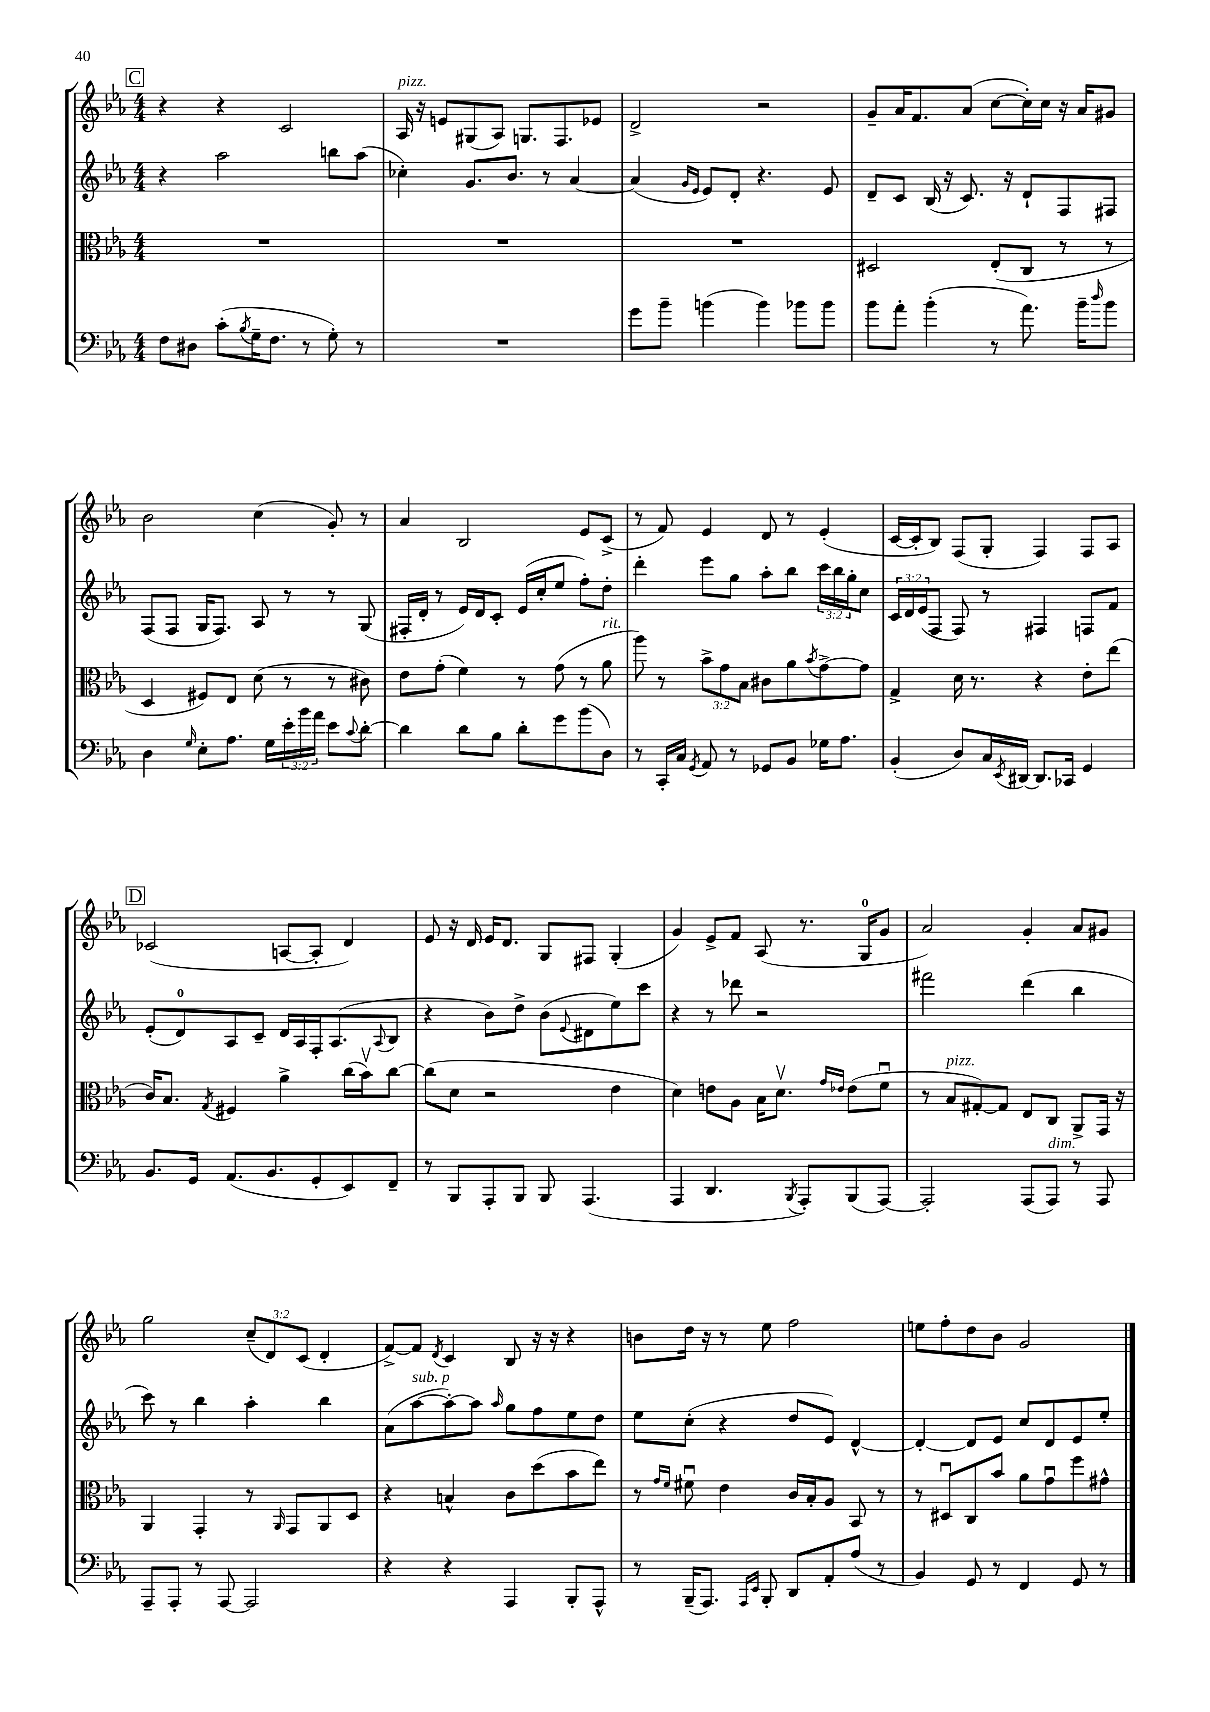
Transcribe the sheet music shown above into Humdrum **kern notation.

**kern	**kern	**kern	**kern
*staff4	*staff3	*staff2	*staff1
*clefF4	*clefC3	*clefG2	*clefG2
*k[b-e-a-]	*k[b-e-a-]	*k[b-e-a-]	*k[b-e-a-]
*M4/4	*M4/4	*M4/4	*M4/4
8F	1r	4r	4r
8D#	.	.	.
(8c'	.	2aa-	4r
8qB-	.	.	.
16G~	.	.	.
8.F	.	.	.
.	.	.	2c
8r	.	.	.
8G')	.	8bb	.
8r	.	(8aa-	.
=	=	=	=
1r	1r	4cc-')	16A-
.	.	.	16r
.	.	.	8e
.	.	8.g	(8G#
.	.	.	8A-)
.	.	8.b-	.
.	.	.	8.G
.	.	8r	.
.	.	.	8.F
.	.	[4a-	.
.	.	.	8e-
=	=	=	=
8g	1r	(4a-]	2d^
8b-~	.	.	.
.	.	16qqg	.
.	.	16qqe-	.
(4b	.	8e-)	.
.	.	8d'	.
4b)	.	4.r	2r
8b-	.	.	.
8b-	.	8e-	.
=	=	=	=
8b-	2D#	8d~	8g~
8a-'	.	8c	16a-
.	.	.	8.f
(4b-'	.	(16B-	.
.	.	16r	.
.	.	8.c)	(8a-
8r	(8E-'	.	[8cc
.	.	16r	.
8.a-)	8C	8d`	16cc'])
.	.	.	16cc
.	8r	8F	16r
16b-~	.	.	16a-
16qqdd	.	.	.
8b-	8r	8F#	8g#
=	=	=	=
4D	4D	(8F	2b-
.	.	8F	.
16qqG	.	.	.
8E-'	8F#)	16G	.
.	.	8.F)	.
8.A-	8E-	.	.
.	(8d	8A-	(4cc
16G	.	.	.
24e-'	8r	8r	.
24b-	.	.	.
24a-	.	.	.
8e-	8r	8r	8g')
8qqc	.	.	.
[8d'	8c#)	(8G	8r
=	=	=	=
4d]	8e-	16F#'	4a-
.	.	16d'	.
.	(8g'	8r	.
8d	4f)	16e-)	2B-
.	.	16d	.
8B-	.	8c'	.
8d'	8r	(16e-	.
.	.	16cc'	.
8g	(8g	8ee-	.
(8b-	8r	8ff')	8e-
8D)	8a-	8dd'	(8c^
=	=	=	=
8r	8aa-)	4ddd'	8r
16CC'	8r	.	8f)
16C	.	.	.
8qGG	.	.	.
8AA-	12b-^	8eee-	4e-
.	12g	.	.
8r	.	8gg	.
.	12B-	.	.
8GG-	8c#	8aa-'	8d
8BB-	8a-	8bb-	8r
.	8qb-	.	.
16G-	[8g^	24ccc	(4e-'
.	.	24bb-	.
8.A-	.	.	.
.	.	24gg'	.
.	8g]	8cc	.
=	=	=	=
(4BB-'	4G^	24c	[16c
.	.	24d	.
.	.	.	16c']
.	.	(24e-	.
.	.	8F	8B-)
8D)	16d	8F)	(8F
.	8.r	.	.
16C	.	8r	8G'
8qEE-	.	.	.
[16DD#	.	.	.
8.DD#]	4r	4F#	4F)
16CC-	.	.	.
4GG	8e-'	8F	8F
.	(8ee-	8f	8A-
=	=	=	=
8.BB-	16c)	(8e-'	(2c-
.	8.B-	.	.
.	.	8d)	.
16GG	.	.	.
.	8qG	.	.
(8.AA-	4F#	8A-	.
.	.	8c~	.
8.BB-	.	.	.
.	4a-^	16d	[8A
.	.	16A-	.
8GG'	.	16F'	8A']
.	.	(8.A-	.
8EE-)	(16cc	.	4d)
.	16b-v)	.	.
.	.	8qqA-	.
8FF~	[8cc	8B-	.
=	=	=	=
8r	(8cc]	4r	8e-
8BBB-	8d	.	16r
.	.	.	16d
8AAA-'	2r	8b-)	16e-
.	.	.	8.d
8BBB-	.	8dd^	.
8BBB-	.	(8b-	8G
.	.	8qqe-	.
(4.AAA-	.	8d#	8F#
.	4e-	8ee-)	(4G'
.	.	8ccc	.
=	=	=	=
4AAA-	4d)	4r	4g)
4.DD	8e	8r	8e-^
.	8A-	8ddd-	8f
.	16B-	2r	(8A-
.	8.dv	.	.
8qBBB-	.	.	.
8AAA-')	.	.	8.r
.	16qqg	.	.
.	16qqe-	.	.
(8BBB-	(8e-	.	.
.	.	.	16G
[8AAA-)	8fu	.	8g
=	=	=	=
2AAA-']	8r	2fff#	2a-)
.	8B-	.	.
.	[8G#')	.	.
.	8G#]	.	.
(8AAA-	8E-	(4ddd	4g'
8AAA-)	8C	.	.
8r	8AA-^	4bb-	8a-
8AAA-	16GG	.	8g#
.	16r	.	.
=	=	=	=
8AAA-~	4AA-	8ccc)	2gg
8AAA-'	.	8r	.
8r	4GG'	4bb-	.
[8AAA-	.	.	.
2AAA-]	8r	4aa-'	(12cc~
.	.	.	12d)
.	16qqAA-	.	.
.	8GG	.	.
.	.	.	(12c
.	8AA-	4bb-	4d'
.	8D	.	.
=	=	=	=
4r	4r	(8a-	[8f^)
.	.	[8aa-	8f]
.	.	.	8qd
4r	4B^^	8aa-'_)	4c
.	.	8aa-]	.
.	.	16qqaa-	.
4AAA-	8c	8gg	8B-
.	(8dd	8ff	16r
.	.	.	16r
8BBB-'	8b-	8ee-	4r
8AAA-^^	8ee-)	8dd	.
=	=	=	=
8r	8r	8ee-	8b
.	16qqg	.	.
.	16qqf	.	.
(16BBB-~	8f#u	(8cc'	16dd
8.AAA-)	.	.	16r
.	4e-	4r	8r
16qqAAA-	.	.	.
16qqEE-	.	.	.
8BBB-'	.	.	8ee-
8DD	16c	8dd	2ff
.	16B-'	.	.
8AA-'	8A-	8e-)	.
(8A-	8BB-	[4d^^	.
8r	8r	.	.
=	=	=	=
4BB-)	8r	4d'_	8ee
.	8D#u	.	8ff'
8GG	8C	8d]	8dd
8r	8b-	8e-	8b-
4FF	8a-	8cc	2g
.	8gu	8d	.
8GG	8ff	8e-	.
8r	8g#^^	8ee-'	.
==	==	==	==
*-	*-	*-	*-
